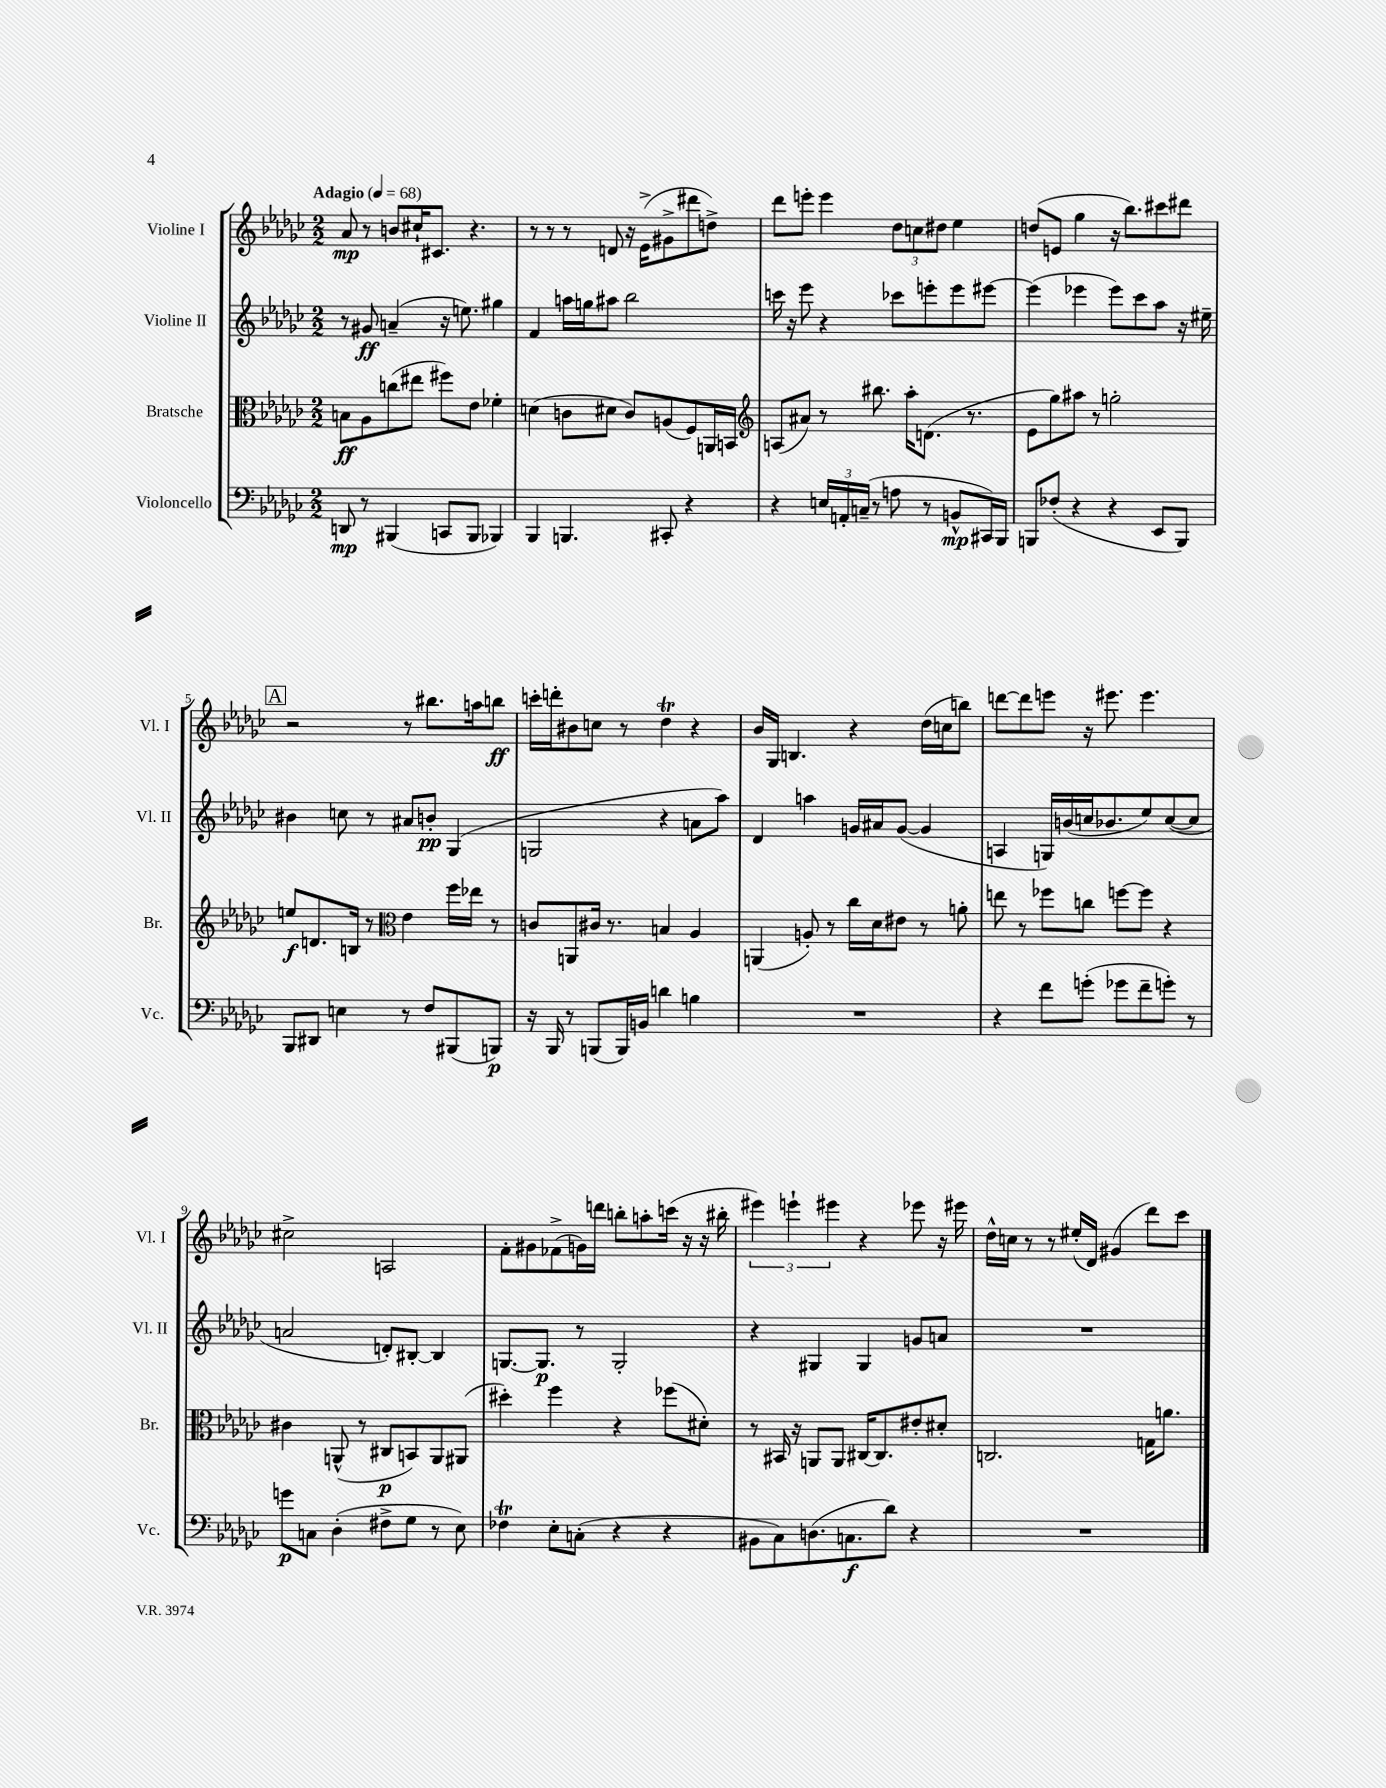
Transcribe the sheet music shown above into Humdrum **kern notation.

**kern	**dynam	**kern	**dynam	**kern	**dynam	**kern	**dynam
*part4	*part4	*part3	*part3	*part2	*part2	*part1	*part1
*staff4	*staff4	*staff3	*staff3	*staff2	*staff2	*staff1	*staff1
*I"Violoncello	*	*I"Bratsche	*	*I"Violine II	*	*I"Violine I	*
*I'Vc.	*	*I'Br.	*	*I'Vl. II	*	*I'Vl. I	*
*clefF4	*	*clefC3	*	*clefG2	*	*clefG2	*
*k[b-e-a-d-g-c-]	*	*k[b-e-a-d-g-c-]	*	*k[b-e-a-d-g-c-]	*	*k[b-e-a-d-g-c-]	*
*M2/2	*	*M2/2	*	*M2/2	*	*M2/2	*
*MM68	*	*MM68	*	*MM68	*	*MM68	*
=1	=1	=1	=1	=1	=1	=1	=1
!	!	!	!	!	!	!LO:TX:a:B:t=Adagio	!
8DDn/	mp	8Bn\L	ff	8r	.	8a-/	mp
8r	.	8A-\	.	8g#X/	ff	8r	.
(4BBB#X/	.	(8ccn\	.	(4an~/	.	8bn/L	.
.	.	8ee#X\J	.	.	.	16cc#X`/K	.
.	.	.	.	.	.	8.c#X/J	.
8CCn/L	.	8ff#X\L)	.	16r	.	.	.
.	.	.	.	8.een\)	.	.	.
8BBB#/J	.	8e-\J	.	.	.	4.r	.
4BBB-X/)	.	4f-X'\	.	4gg#X\	.	.	.
=2	=2	=2	=2	=2	=2	=2	=2
4BBB-/	.	(4dn\	.	4f/	.	8r	.
.	.	.	.	.	.	8r	.
4.BBBn/	.	8cn\L	.	16aan\LL	.	8r	.
.	.	.	.	16ggn\J	.	.	.
.	.	8d#X\J	.	8aa#X\J	.	8dn/	.
.	.	8c/L)	.	2bb-\	.	16r	.
.	.	.	.	.	.	(16e-^\KL	.
8CC#X'/	.	(8An/	.	.	.	8g#X^\	.
4r	.	8F/)	.	.	.	8ddd#X\	.
.	.	16AAn/L	.	.	.	8ddn^\J)	.
.	.	16BBn/JJ	.	.	.	.	.
=3	=3	=3	=3	=3	=3	=3	=3
*	*	*clefG2	*	*	*	*	*
4r	.	(8An/L	.	16cccn\	.	8ddd-\L	.
.	.	.	.	16r	.	.	.
.	.	8a#X/J)	.	8eee-\	.	8eeen'\J	.
24En/LL	.	8r	.	4r	.	4eee\	.
24AAn'/	.	.	.	.	.	.	.
(24Cn~/JJ	.	.	.	.	.	.	.
8r	.	8.bb#X\	.	.	.	.	.
8An\	.	.	.	8ccc-X\L	.	12dd-\L	.
.	.	16aa-'\KL	.	.	.	.	.
.	.	.	.	.	.	12ccn\	.
8r	.	(8.dn\J	.	8eeen'\	.	.	.
.	.	.	.	.	.	12dd#X\J	.
8BBn^^/L	mp	.	.	8eee\	.	4ee-\	.
.	.	8.r	.	.	.	.	.
16CC#X/L)	.	.	.	[8eee#X\J	.	.	.
16BBB-/JJ	.	.	.	.	.	.	.
=4	=4	=4	=4	=4	=4	=4	=4
8BBBn/L	.	8e-\L	.	(4eee#\]	.	(8ddn/L	.
(8F-X'/J	.	8gg-\)	.	.	.	8en/J	.
4r	.	8aa#X\J	.	4eee-X\	.	4gg-\	.
.	.	8r	.	.	.	.	.
4r	.	2ggn'\	.	8eee-\L)	.	16r	.
.	.	.	.	.	.	8.bb-\L)	.
.	.	.	.	8ccc-\	.	.	.
8EE-/L	.	.	.	8aa-\J	.	8ccc#X\	.
8BBB/J)	.	.	.	16r	.	8ddd#X\J	.
.	.	.	.	16ee#X~\	.	.	.
!!LO:LB:g=z
!!LO:REH:place=s1:t=A
=5	=5	=5	=5	=5	=5	=5	=5
8BBB-/L	.	8een/L	f	4b#X\	.	2r	.
8DD#X/J	.	8.dn/	.	.	.	.	.
4En\	.	.	.	8ccn\	.	.	.
.	.	16Bn/Jk	.	.	.	.	.
.	.	8r	.	8r	.	.	.
*	*	*clefC3	*	*	*	*	*
8r	.	4e-\	.	8a#X/L	.	8r	.
8F/L	.	.	.	8bn'/J	pp	8.bb#X\L	.
(8BBB#X/	.	16ff\LL	.	(4G-/	.	.	.
.	.	16ee-X\JJ	.	.	.	16aan\k	.
8BBBn/J)	p	8r	.	.	.	8bbn\J	ff
=6	=6	=6	=6	=6	=6	=6	=6
16r	.	8cn/L	.	2Gn/	.	16cccn'\LL	.
16BBB-/	.	.	.	.	.	16dddn'\J	.
8r	.	8AAn/	.	.	.	8b#X\	.
(8BBBn/L	.	16c#X/Jk	.	.	.	8ccn\J	.
.	.	8.r	.	.	.	.	.
16BBB/L)	.	.	.	.	.	8r	.
16BBn/JJ	.	.	.	.	.	.	.
4dn\	.	4Bn/	.	4r	.	4dd-T\	.
4Bn\	.	4A-/	.	8an\L	.	4r	.
.	.	.	.	8aa-\J)	.	.	.
=7	=7	=7	=7	=7	=7	=7	=7
1r	.	(4AAn/	.	4d-/	.	16b-/LL	.
.	.	.	.	.	.	16G-/JJ	.
.	.	.	.	.	.	4.Bn/	.
.	.	8An'/)	.	4aan\	.	.	.
.	.	8r	.	.	.	.	.
.	.	16cc-\LL	.	16gn/LL	.	4r	.
.	.	16d-\J	.	16a#X/J	.	.	.
.	.	8e#X\J	.	([8g/J	.	.	.
.	.	8r	.	4g/]	.	(16dd-\LL	.
.	.	.	.	.	.	16ccn\J	.
.	.	8an'\	.	.	.	8bbn\J)	.
=8	=8	=8	=8	=8	=8	=8	=8
4r	.	8een\	.	4An/	.	[8dddn\L	.
.	.	8r	.	.	.	8ddd\]	.
8f\L	.	8ff-X\L	.	16Gn/LL)	.	8eeen\J	.
.	.	.	.	(16bn/	.	.	.
(8gn'\J	.	8ccn\J	.	16ccn/J	.	16r	.
.	.	.	.	8.b-X/	.	8.eee#X\	.
8g-X\L	.	[8ffn\L	.	.	.	.	.
8f~\	.	8ff\J]	.	8ee-/)	.	4.eee#\	.
8gn'\J)	.	4r	.	([8cc/	.	.	.
8r	.	.	.	8cc/J]	.	.	.
!!LO:LB:g=z
=9	=9	=9	=9	=9	=9	=9	=9
8gn\L	p	4c#X\	.	2an/	.	2cc#X^\	.
8Cn\J	.	.	.	.	.	.	.
(4D-'\	.	(8AAn^^/	.	.	.	.	.
.	.	8r	.	.	.	.	.
8F#X^\L	.	8C#X/L	p	8dn'/L)	.	2An/	.
8G-\J	.	8BBn/)	.	[8B#X'/J	.	.	.
8r	.	8AA/	.	4B#/]	.	.	.
8E-\)	.	(8AA#X/J	.	.	.	.	.
=10	=10	=10	=10	=10	=10	=10	=10
4F-XT\	.	4dd#X'\)	.	[8.Gn/L	.	8f'\L	.
.	.	.	.	.	.	8g#X\	.
.	.	.	.	8.G/J]	p	.	.
8E-'\L	.	4ff\	.	.	.	(8f-X^\	.
(8Cn'\J	.	.	.	8r	.	16gn\L)	.
.	.	.	.	.	.	16dddn\JJ	.
4r	.	4r	.	2G'/	.	8bbn'\L	.
.	.	.	.	.	.	8aan'\	.
4r	.	(8ff-X\L	.	.	.	(16cccn\Jk	.
.	.	.	.	.	.	16r	.
.	.	8d#X'\J)	.	.	.	16r	.
.	.	.	.	.	.	16bb#X'\	.
=11	=11	=11	=11	=11	=11	=11	=11
8BB#X\L	.	8r	.	4r	.	6eee#X\)	.
8C-\)	.	16BB#X/	.	.	.	.	.
.	.	.	.	.	.	6eeen`\	.
.	.	16r	.	.	.	.	.
(8.Dn\	.	8AAn/L	.	4G#X/	.	.	.
.	.	.	.	.	.	6eee#X\	.
.	.	8AA/J	.	.	.	.	.
8.Cn\	f	.	.	.	.	.	.
.	.	[16C#X/KL	.	4G#/	.	4r	.
.	.	8.C#/]	.	.	.	.	.
8d-\J)	.	.	.	.	.	.	.
4r	.	8e#X'/	.	8gn/L	.	8eee-X\	.
.	.	8d#X'/J	.	8an/J	.	16r	.
.	.	.	.	.	.	16eee#X\	.
=12	=12	=12	=12	=12	=12	=12	=12
1r	.	2.Cn/	.	1r	.	16dd-^^\LL	.
.	.	.	.	.	.	16ccn\JJ	.
.	.	.	.	.	.	8r	.
.	.	.	.	.	.	8r	.
.	.	.	.	.	.	(16ee#X'/LL	.
.	.	.	.	.	.	16d-/JJ)	.
.	.	.	.	.	.	(4g#X/	.
.	.	16Gn\KL	.	.	.	8ddd-\L)	.
.	.	8.an\J	.	.	.	.	.
.	.	.	.	.	.	8ccc-\J	.
==	==	==	==	==	==	==	==
*-	*-	*-	*-	*-	*-	*-	*-
